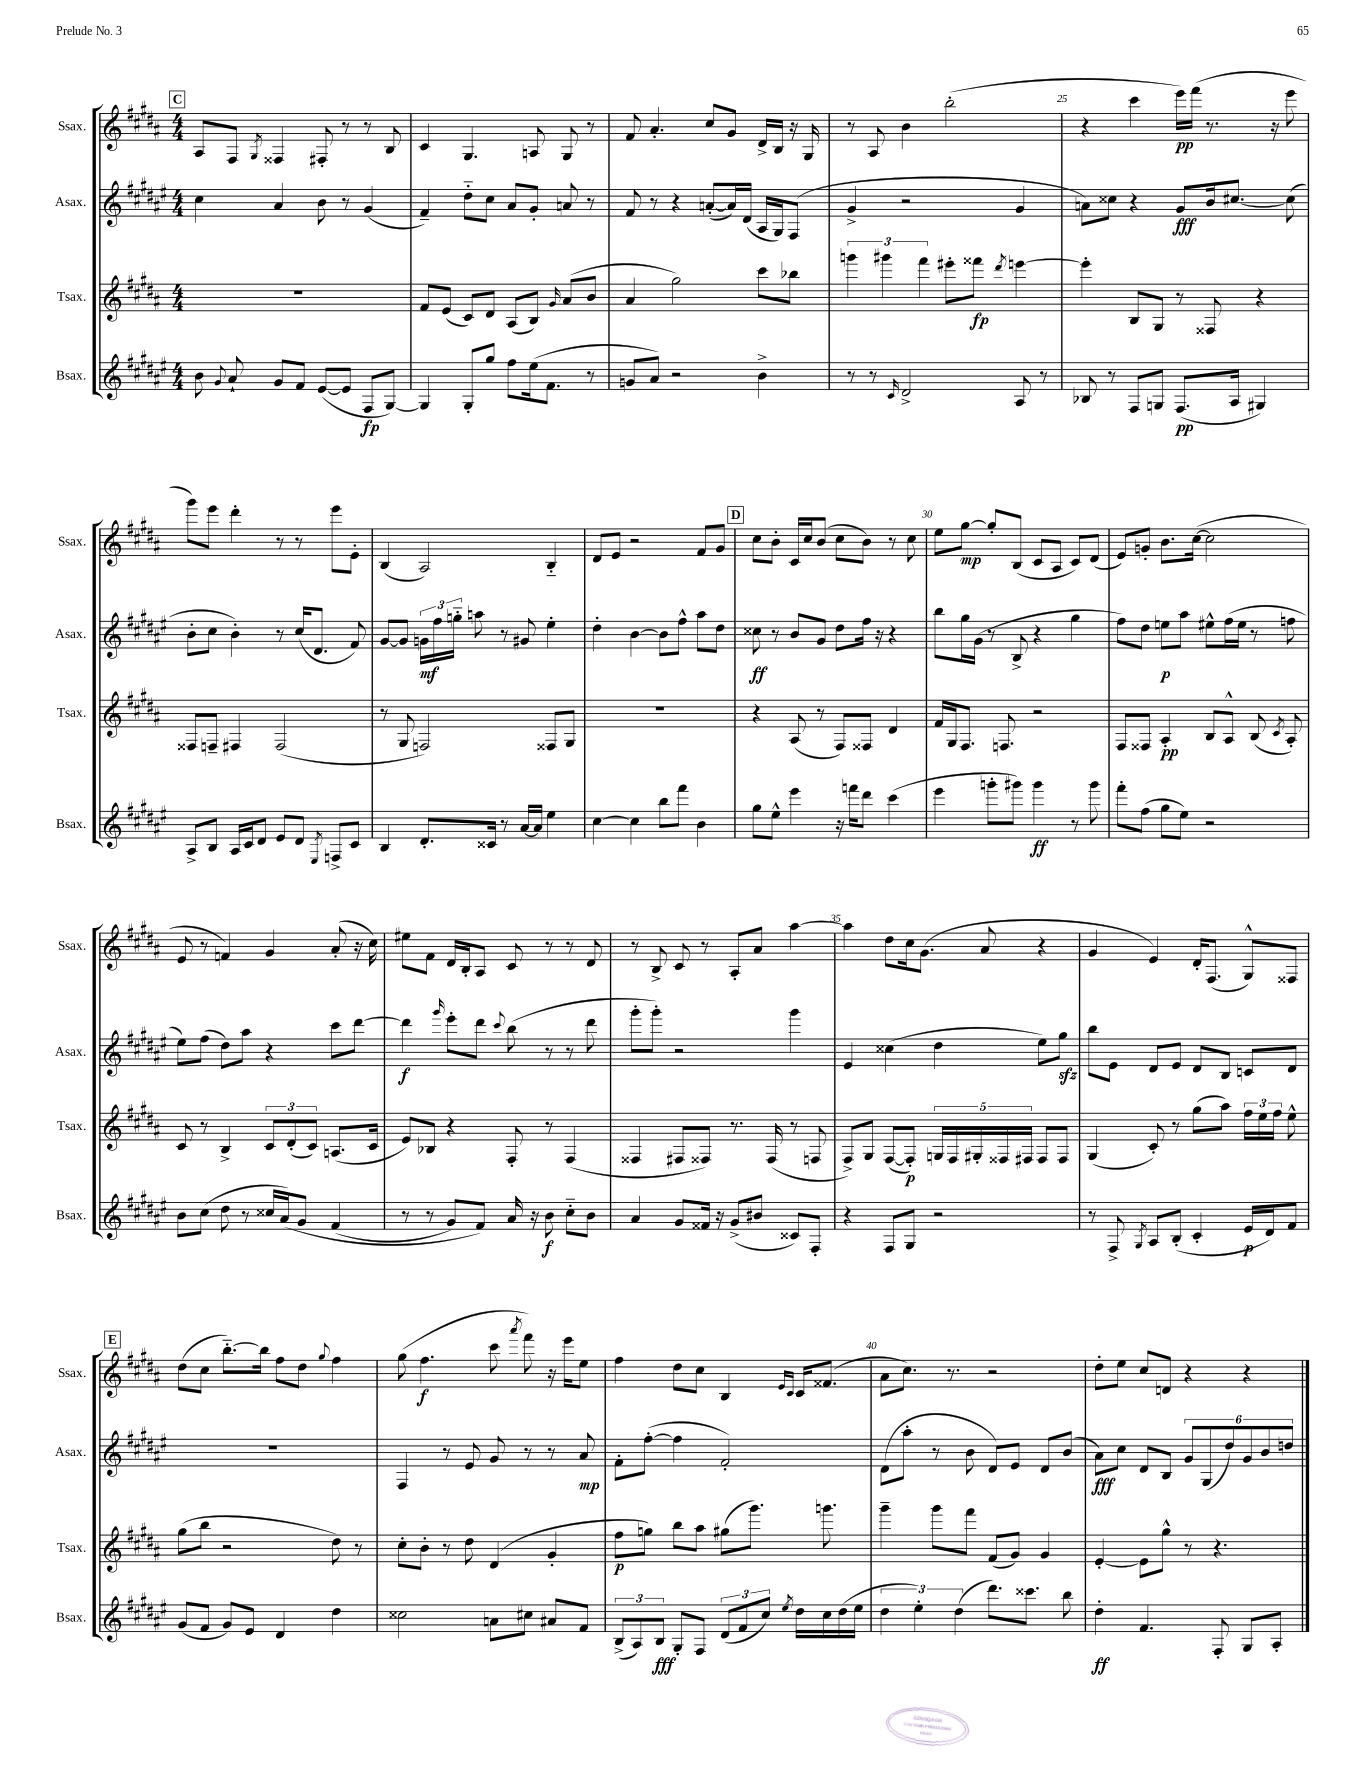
<<
\new StaffGroup <<
\new Staff = "s0" \with { instrumentName = "Ssax." shortInstrumentName = "Ssax." } {
    \clef treble \key b \major \numericTimeSignature \time 4/4
    \autoBeamOff \mark \markup { \box "C" } ais8[ fis8] \acciaccatura { gis8 } fisis4 fis8-. r8 r8 b8 |
    cis'4 gis4. a8 gis8 r8 |
    fis'8 ais'4.-. cis''8[ gis'8] dis'16[-> b16] r16 gis16 |
    r8 ais8 b'4 b''2-.( |
    r4 cis'''4 e'''16[\pp) fis'''16]( r8. r16 e'''8 |
    gis'''8[) e'''8] dis'''4-. r8 r8 e'''8[ e'8]-. |
    b4( ais2) b4-_ |
    dis'8[ e'8] r2 fis'8[ gis'8] |
    \mark \markup { \box "D" } cis''8[ b'8]-. cis'16[ cis''16 b'8]( cis''8[ b'8]) r8 cis''8 |
    e''8[ gis''8]~\mp gis''8[-. b8]( cis'8[ ais8] cis'8[) dis'8]( |
    e'8[) g'8]-. b'8.[ cis''16]~( cis''2 |
    e'8 r8 f'4) gis'4 ais'8-.( r16 cis''16) |
    eis''8[ fis'8] dis'16[ b16-. ais8] cis'8 r8 r8 dis'8 |
    r8 b8-> cis'8 r8 ais8[-. ais'8] ais''4~ |
    ais''4 dis''8[ cis''16 gis'8.]( ais'8 r4 |
    gis'4 e'4) dis'16[-. fis8.]( gis8[-^) fisis8] |
    \mark \markup { \box "E" } dis''8[( cis''8] b''8.[~-_) b''16] fis''8[ dis''8] \appoggiatura { gis''8 } fis''4 |
    gis''8( fis''4.\f cis'''8 \acciaccatura { ais'''8 } fis'''8) r16 e'''16[ e''8] |
    fis''4 dis''8[ cis''8] b4 \grace { e'16[ cis'16] } cis'16[ fisis'8.]( |
    ais'8[ cis''8.]) r8. r2 |
    dis''8[-. e''8] cis''8[ d'8] r4 r4 \bar "|." |
}
\new Staff = "s1" \with { instrumentName = "Asax." shortInstrumentName = "Asax." } {
    \clef treble \key fis \major \numericTimeSignature \time 4/4
    \autoBeamOff \mark \markup { \box "C" } cis''4 ais'4 b'8 r8 gis'4( |
    fis'4--) dis''8[-_ cis''8] ais'8[ gis'8]-. a'8 r8 |
    fis'8 r8 r4 a'8[~-.( a'16) dis'16]( ais16[ gis16) fis8]( |
    gis'4-> r2 gis'4 |
    a'8[) cisis''8] r4 gis'8[\fff b'16 cis''8.]~ cis''8( |
    b'8[-. cis''8] b'4-.) r8 cis''16[( dis'8.] fis'8) |
    gis'8[~ gis'8] \tuplet 3/2 { g'16[\mf fis''16 g''16]-_ } a''8 r8 gis'8 eis''4-. |
    dis''4-. b'4~ b'8[ fis''8]-^ ais''8[ dis''8] |
    \mark \markup { \box "D" } cisis''8\ff r8 b'8[ gis'8] dis''8[ fis''16] r16 r4 |
    b''8[ gis''16 gis'16]( r8 b8-> r4 gis''4 |
    fis''8[) dis''8] e''8[\p ais''8] eis''8[-^ fis''16( eis''16] r8 f''8 |
    eis''8[) fis''8]( dis''8[) ais''8] r4 cis'''8[ dis'''8]~ |
    dis'''4\f \grace { gis'''16 } eis'''8[-. dis'''8] \appoggiatura { cis'''8 } b''8( r8 r8 dis'''8 |
    gis'''8[-. gis'''8]-.) r2 gis'''4 |
    eis'4 cisis''4( dis''4 eis''8[) gis''8]\sfz |
    b''8[ eis'8] dis'8[ eis'8] dis'8[ b8] c'8[ dis'8] |
    \mark \markup { \box "E" } R1 |
    fis4 r8 eis'8 gis'8 r8 r8 ais'8\mp |
    fis'8[-. fis''8]~-.( fis''4 fis'2-.) |
    dis'8[( ais''8]-. r8 b'8 dis'8[) eis'8] dis'8[ b'8]( |
    ais'8[\fff) cis''8] dis'8[ b8] \tuplet 6/4 { gis'8[ gis8( dis''8) gis'8 b'8 d''8] } \bar "|." |
}
\new Staff = "s2" \with { instrumentName = "Tsax." shortInstrumentName = "Tsax." } {
    \clef treble \key b \major \numericTimeSignature \time 4/4
    \autoBeamOff \mark \markup { \box "C" } R1 |
    fis'8[ e'8]( cis'8[) dis'8] ais8[( b8]) \grace { gis'16 } ais'8[( b'8] |
    ais'4 gis''2) cis'''8[ bes''8] |
    \tuplet 3/2 { g'''4 gis'''4 fis'''4 } eis'''8[-. fisis'''8]\fp \acciaccatura { dis'''8 } e'''4~ |
    e'''4-. b8[ gis8] r8 fisis8 r4 |
    fisis8[ f8]-- fis4 fis2( |
    r8 gis8 f2) fisis8[ gis8] |
    R1 |
    \mark \markup { \box "D" } r4 ais8( r8 fis8[) fisis8] dis'4 |
    fis'16[ gis16 fis8.] f8. r2 |
    fis8[ fisis8] ais4-.\pp b8[ ais8]-^ b8( \acciaccatura { cis'8 } ais8-.) |
    cis'8 r8 b4-> \tuplet 3/2 { cis'8[ dis'8-.( cis'8]) } a8.[( cis'16] |
    e'8[) bes8] r4 fis8-. r8 fis4( |
    fisis4 fis8[ fisis8]) r8. fisis16( r8 f8 |
    fis8[->) gis8] fis8[~( fis8]-.\p) \tuplet 5/4 { g16[ fis16 gis16-. fisis16 fis16] } fis8[ fis8] |
    gis4( cis'8-.) r8 gis''8[( ais''8]) \tuplet 3/2 { fis''16[ e''16 fis''16] } e''8-^ |
    \mark \markup { \box "E" } gis''8[( b''8] r2 dis''8) r8 |
    cis''8[-. b'8]-. r8 dis''8 dis'4( gis'4-. |
    fis''8[\p g''8]) b''8[ ais''8] gis''8[( gis'''8.]) g'''8. |
    gis'''4-- gis'''8[ fis'''8] fis'8[( gis'8]) gis'4 |
    e'4~-. e'8[ gis''8]-^ r8 r4. \bar "|." |
}
\new Staff = "s3" \with { instrumentName = "Bsax." shortInstrumentName = "Bsax." } {
    \clef treble \key fis \major \numericTimeSignature \time 4/4
    \autoBeamOff \mark \markup { \box "C" } b'8 \appoggiatura { gis'8 } ais'8-! gis'8[ fis'8] eis'8[~( eis'8] fis8[\fp gis8]~) |
    gis4 gis8[-. gis''8] fis''8[ eis''16( fis'8.] r8 |
    g'8[ ais'8]) r2 b'4-> |
    r8 r8 \grace { cis'16 } dis'2-> ais8 r8 |
    bes8 r8 fis8[ g8] fis8.[\pp( ais16] gis4) |
    ais8[-> b8] ais16[ cis'16 dis'8] eis'8[ dis'8] \acciaccatura { eis8 } f8[-> cis'8] |
    b4 dis'8.[-. cisis'16] r8 ais'16[~ ais'16] eis''4 |
    cis''4~ cis''4 b''8[ fis'''8] b'4 |
    \mark \markup { \box "D" } gis''8[ eis''8]-^ eis'''4 r16 f'''16[ dis'''8] cis'''4( |
    eis'''4 g'''8[-. gis'''8]) gis'''4\ff r8 gis'''8 |
    fis'''8[-. fis''8]( gis''8[ eis''8]) r2 |
    b'8[ cis''8]( dis''8 r8 cisis''16[ ais'16)\( gis'8] fis'4( |
    r8 r8 gis'8[) fis'8]\) ais'16 r16 b'8\f cis''8[-_ b'8] |
    ais'4 gis'8[ fisis'16] r16 gis'8[->( bis'8] cisis'8[) fis8]-. |
    r4 fis8[ gis8] r2 |
    r8 fis8-> \acciaccatura { gis8 } ais8[ b8]-.( cis'4-. eis'16[\p dis'16) fis'8] |
    \mark \markup { \box "E" } gis'8[( fis'8] gis'8[) eis'8] dis'4 dis''4 |
    cisis''2 a'8[ cis''8] ais'8[ fis'8] |
    \tuplet 3/2 { b8[->( ais8) b8]\fff } gis8[-. fis8] \tuplet 3/2 { dis'8[( fis'8 cis''8]) } \acciaccatura { eis''8 } dis''16[ cis''16 dis''16( eis''16] |
    \tuplet 3/2 { dis''4 eis''4-.) dis''4( } dis'''8.[) cisis'''8.] b''8 |
    dis''4-.\ff fis'4. fis8-. gis8[ ais8]-. \bar "|." |
}
>>
>>
\layout { \context { \Score currentBarNumber = #21 \override BarNumber.break-visibility = ##(#f #t #t) barNumberVisibility = #(every-nth-bar-number-visible 5) } }
